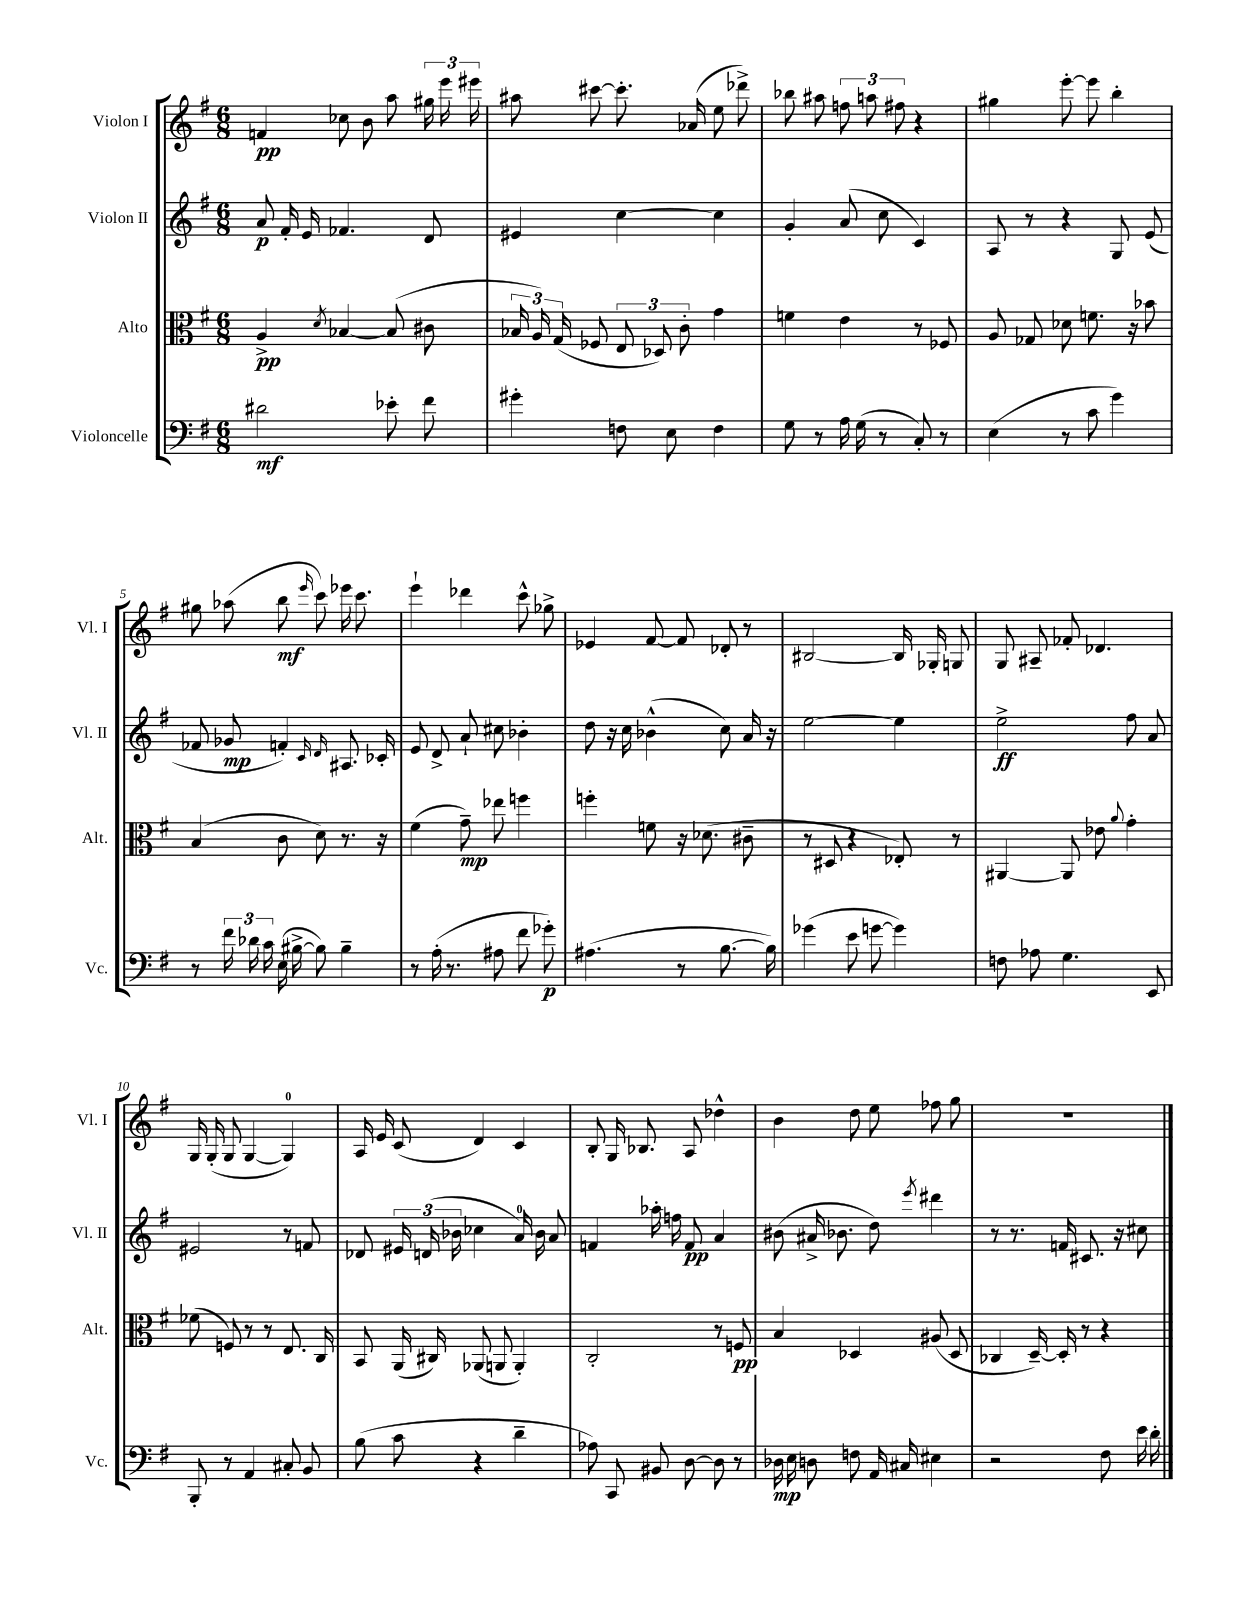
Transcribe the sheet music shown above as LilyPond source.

<<
\new StaffGroup <<
\new Staff = "s0" \with { instrumentName = "Violon I" shortInstrumentName = "Vl. I" } {
    \clef treble \key g \major \numericTimeSignature \time 6/8
    \autoBeamOff f'4\pp ces''8 b'8 a''8 \tuplet 3/2 { gis''16 e'''16 eis'''16 } |
    ais''8 cis'''8~ cis'''8.-. aes'16( e''8 des'''8->) |
    bes''8 ais''8 \tuplet 3/2 { f''8 a''8 fis''8 } r4 |
    gis''4 e'''8~-. e'''8 b''4-. |
    gis''8 aes''8( b''8\mf \grace { e'''16 } c'''8) ees'''16 c'''8. |
    e'''4-! des'''4 c'''8-^ ges''8-> |
    ees'4 fis'8~ fis'8 des'8-. r8 |
    bis2~ bis16 ges16-. g8 |
    g8 ais8-- fes'8-. des'4. |
    g16 g16-.( g8 g4~ g4-0) |
    a16 e'16 c'8( d'4) c'4 |
    b8-. g16 bes8. a8 des''4-^ |
    b'4 d''8 e''8 fes''8 g''8 |
    R2. \bar "|." |
}
\new Staff = "s1" \with { instrumentName = "Violon II" shortInstrumentName = "Vl. II" } {
    \clef treble \key g \major \numericTimeSignature \time 6/8
    \autoBeamOff a'8\p fis'16-. e'16 fes'4. d'8 |
    eis'4 c''4~ c''4 |
    g'4-. a'8( c''8 c'4) |
    a8 r8 r4 g8 e'8( |
    fes'8 ges'8\mp f'4-.) \grace { c'16 d'16 } ais8. ces'16-. |
    e'8 d'8-> a'8-! cis''8 bes'4-. |
    d''8 r16 c''16 bes'4-^( c''8) a'16 r16 |
    e''2~ e''4 |
    e''2->\ff fis''8 a'8 |
    eis'2 r8 f'8 |
    des'8 \tuplet 3/2 { eis'16 d'16( bes'16 } ces''4 a'16-0) bes'16 a'8 |
    f'4 aes''16-. f''16 f'8\pp a'4 |
    bis'8( ais'16-> bes'8. d''8) \acciaccatura { e'''8 } dis'''4 |
    r8 r8. f'16 cis'8. r16 cis''8 \bar "|." |
}
\new Staff = "s2" \with { instrumentName = "Alto" shortInstrumentName = "Alt." } {
    \clef alto \key g \major \numericTimeSignature \time 6/8
    \autoBeamOff a4->\pp \acciaccatura { d'8 } bes4~ bes8( cis'8 |
    \tuplet 3/2 { bes16 a16) g16( } fes8 \tuplet 3/2 { e8 des8) c'8-. } g'4 |
    f'4 e'4 r8 fes8 |
    a8 ges8 des'8 f'8. r16 bes'8 |
    b4( c'8 d'8) r8. r16 |
    fis'4( g'8--\mp) ees''8 f''4 |
    f''4-. f'8 r16 des'8.( cis'8-- |
    r8 dis8 r4 ees8-.) r8 |
    ais,4~ ais,8 ees'8 \appoggiatura { a'8 } g'4-. |
    fes'8( f8) r8 r8 e8. c16 |
    b,8 a,16( cis16) aes,8( a,8 a,4-.) |
    c2-. r8 f8\pp |
    b4 des4 ais8( des8 |
    ces4 d16~--) d16-. r8 r4 \bar "|." |
}
\new Staff = "s3" \with { instrumentName = "Violoncelle" shortInstrumentName = "Vc." } {
    \clef bass \key g \major \numericTimeSignature \time 6/8
    \autoBeamOff dis'2\mf ees'8-. fis'8 |
    gis'4-. f8 e8 f4 |
    g8 r8 a16 g16( r8 c8-.) r8 |
    e4( r8 c'8 g'4) |
    r8 \tuplet 3/2 { fis'16 des'16 c'16 } e16( bis16~-> bis8) bis4-- |
    r8 a16-.( r8. ais8 fis'8 ges'8-.\p) |
    ais4.( r8 b8.~ b16) |
    ges'4( e'8 g'8~ g'4) |
    f8 aes8 g4. e,8 |
    b,,8-. r8 a,4 cis8-. b,8 |
    b8( c'8 r4 d'4-- |
    aes8) c,8 bis,8 d8~ d8 r8 |
    des16\mp e16 d8 f8 a,16 cis16 eis4 |
    r2 fis8 e'16 d'16-. \bar "|." |
}
>>
>>
